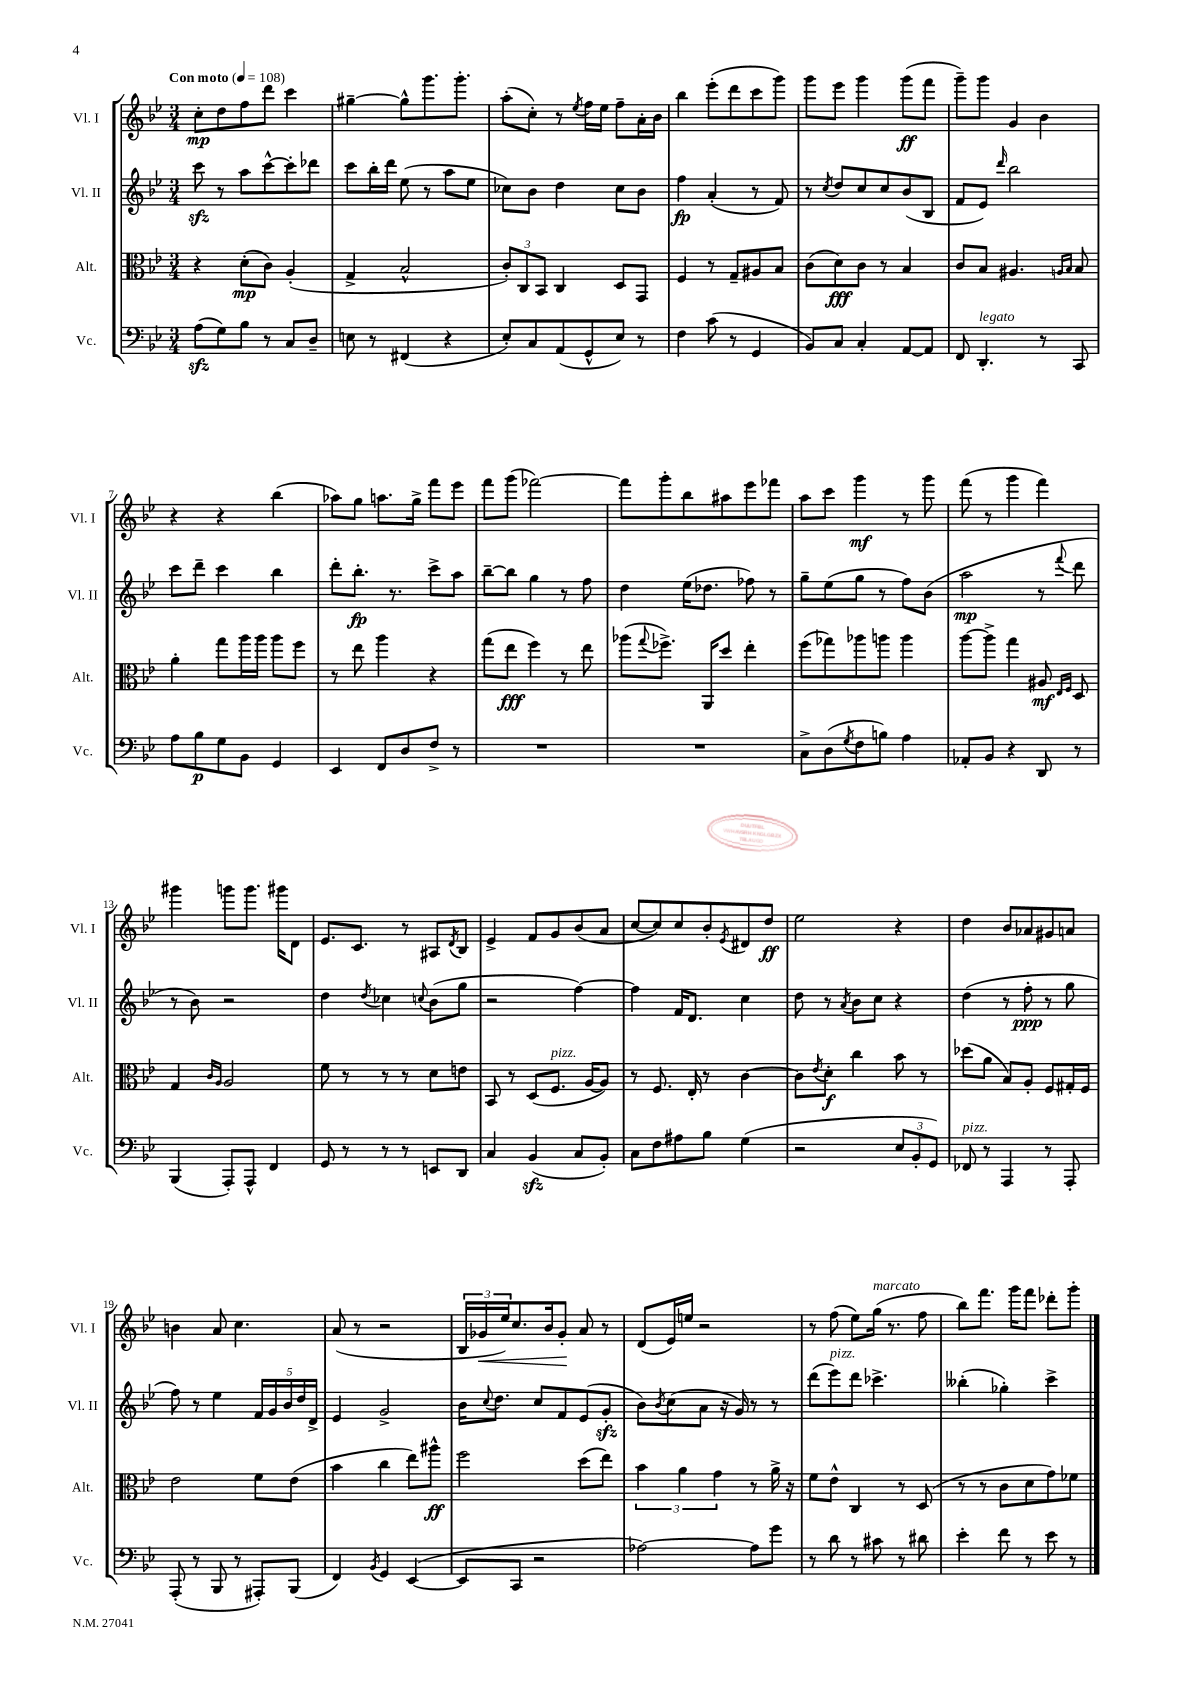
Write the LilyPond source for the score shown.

<<
\new StaffGroup <<
\new Staff = "s0" \with { instrumentName = "Vl. I" shortInstrumentName = "Vl. I" } {
    \clef treble \key bes \major \numericTimeSignature \time 3/4 \tempo "Con moto" 4 = 108
    c''8-.\mp d''8 f''8 d'''8 c'''4 |
    gis''4~-- gis''8-^ g'''8. g'''8.-. |
    a''8-.( c''8-.) r8 \acciaccatura { ees''8 } f''16 ees''16 f''8-- a'16-. bes'16 |
    bes''4 ees'''8-.( d'''8 c'''8 g'''8) |
    g'''8 ees'''8 g'''4 g'''8\ff( f'''8 |
    g'''8--) g'''8 g'4 bes'4 |
    r4 r4 bes''4( |
    aes''8) g''8 a''8. g''16-> f'''8 ees'''8 |
    f'''8 g'''8( fes'''2~) |
    fes'''8 g'''8-. bes''8 ais''8 ees'''8 fes'''8 |
    a''8 c'''8 g'''4\mf r8 g'''8 |
    f'''8( r8 g'''4 f'''4) |
    gis'''4 g'''8 g'''8. gis'''16 d'8 |
    ees'8. c'8. r8 ais8 \acciaccatura { d'8 } bes8 |
    ees'4-> f'8 g'8 bes'8( a'8 |
    c''8~ c''8) c''8 bes'8-. \acciaccatura { ees'8 } dis'8 d''8\ff |
    ees''2 r4 |
    d''4 bes'8 aes'8 gis'8 a'8 |
    b'4 a'8 c''4. |
    a'8( r8 r2 |
    \tuplet 3/2 { bes16 ges'16\< ees''16) } c''8. bes'16 ges'8-.\! a'8 r8 |
    d'8( ees'16) e''16 r2 |
    r8 f''8( ees''8) g''16^\markup { \italic "marcato" }( r8. f''8 |
    bes''8) f'''8. g'''16 f'''8 des'''8-. g'''8-. \bar "|." |
}
\new Staff = "s1" \with { instrumentName = "Vl. II" shortInstrumentName = "Vl. II" } {
    \clef treble \key bes \major \numericTimeSignature \time 3/4
    c'''8\sfz r8 a''8 c'''8~-^ c'''8-. des'''8 |
    c'''8 bes''16-. d'''16 ees''8( r8 a''8 ees''8 |
    ces''8) bes'8 d''4 ces''8 bes'8 |
    f''4\fp a'4-.( r8 f'8) |
    r8 \acciaccatura { c''8 } d''8 c''8 c''8 bes'8( bes8 |
    f'8 ees'8) \grace { d'''16 } bes''2 |
    c'''8 d'''8-- c'''4 bes''4 |
    d'''8-. bes''8.-.\fp r8. c'''8-> a''8 |
    bes''8~-- bes''8 g''4 r8 f''8 |
    d''4 ees''16( des''8. fes''8) r8 |
    g''8-- ees''8( g''8 r8 f''8) bes'8( |
    a''2\mp r8 \appoggiatura { f'''8 } d'''8 |
    r8 bes'8) r2 |
    d''4 \acciaccatura { d''8 } ces''4 \appoggiatura { c''8 } bes'8( g''8 |
    r2 f''4~) |
    f''4 f'16 d'8. c''4 |
    d''8 r8 \acciaccatura { a'8 } bes'8 c''8 r4 |
    d''4( r8 f''8-.\ppp r8 g''8 |
    f''8) r8 ees''4 \tuplet 5/4 { f'16 g'16 bes'16 d''16 d'16-> } |
    ees'4 g'2-> |
    bes'16 \appoggiatura { c''8 } d''8. c''8 f'8 ees'8( g'8-.\sfz |
    bes'8) \acciaccatura { bes'8 } c''8( a'8 r16 g'16) r8 r8 |
    d'''8( ees'''8^\markup { \italic "pizz." }) d'''8 ces'''4.-> |
    beses''4-.( ges''4-.) c'''4-> \bar "|." |
}
\new Staff = "s2" \with { instrumentName = "Alt." shortInstrumentName = "Alt." } {
    \clef alto \key bes \major \numericTimeSignature \time 3/4
    r4 d'8-.\mp( c'8) a4-.( |
    g4-> bes2-^ |
    \tuplet 3/2 { c'8-.) c8 bes,8 } c4 d8 g,8 |
    f4 r8 g8-- ais8 bes8 |
    c'8( d'8\fff) c'8 r8 bes4 |
    c'8 bes8 ais4. \grace { a16 bes16 } bes8 |
    a'4-. g''8 a''16 a''16 a''8 f''8 |
    r8 ees''8 a''4 r4 |
    g''8( ees''8\fff f''4) r8 ees''8 |
    aes''8( \appoggiatura { g''8 } fes''8.->) a,16 d''8 ees''4-. |
    f''8( ges''8) aes''8 a''8 a''4 |
    a''8~ a''8-> g''4 ais8\mf \grace { ees16 f16 } d8 |
    g4 \grace { c'16 a16 } a2 |
    f'8 r8 r8 r8 d'8 e'8 |
    bes,8 r8 d8( f8.^\markup { \italic "pizz." } a16~ a8) |
    r8 f8. ees16-. r8 c'4~ |
    c'8 \acciaccatura { ees'8 } d'8-.\f c''4 bes'8 r8 |
    des''8( a'8 bes8) a8-. f8 gis16-. f16 |
    ees'2 f'8 ees'8( |
    bes'4 c''4 ees''8) ais''8-^\ff |
    f''2 d''8( ees''8) |
    \tuplet 3/2 { bes'4 a'4 g'4 } r8 a'16-> r16 |
    f'8 ees'8-^ c4 r8 d8( |
    r8 r8 c'8 d'8 g'8) fes'8 \bar "|." |
}
\new Staff = "s3" \with { instrumentName = "Vc." shortInstrumentName = "Vc." } {
    \clef bass \key bes \major \numericTimeSignature \time 3/4
    a8\sfz( g8) bes8 r8 c8 d8-- |
    e8 r8 fis,4( r4 |
    ees8-.) c8 a,8( g,8-^ ees8) r8 |
    f4 c'8( r8 g,4 |
    bes,8) c8 c4-. a,8~ a,8 |
    f,8 d,4.-.^\markup { \italic "legato" } r8 c,8 |
    a8 bes8\p g8 bes,8 g,4 |
    ees,4 f,8 d8 f8-> r8 |
    R2. |
    R2. |
    c8-> d8( \acciaccatura { g8 } f8 b8) a4 |
    aes,8-. bes,8 r4 d,8 r8 |
    bes,,4( a,,8-.) a,,8-^ f,4 |
    g,8 r8 r8 r8 e,8 d,8 |
    c4 bes,4\sfz( c8 bes,8-.) |
    c8 f8 ais8 bes8 g4( |
    r2 \tuplet 3/2 { ees8 bes,8-. g,8) } |
    fes,8^\markup { \italic "pizz." } r8 a,,4 r8 a,,8-. |
    a,,8-.( r8 bes,,8 r8 ais,,8-.) bes,,8( |
    f,4) \acciaccatura { bes,8 } g,4 ees,4~( |
    ees,8 c,8 r2 |
    aes2~) aes8 g'8 |
    r8 d'8 r8 cis'8 r8 dis'8 |
    ees'4-. f'8 r8 ees'8 r8 \bar "|." |
}
>>
>>
